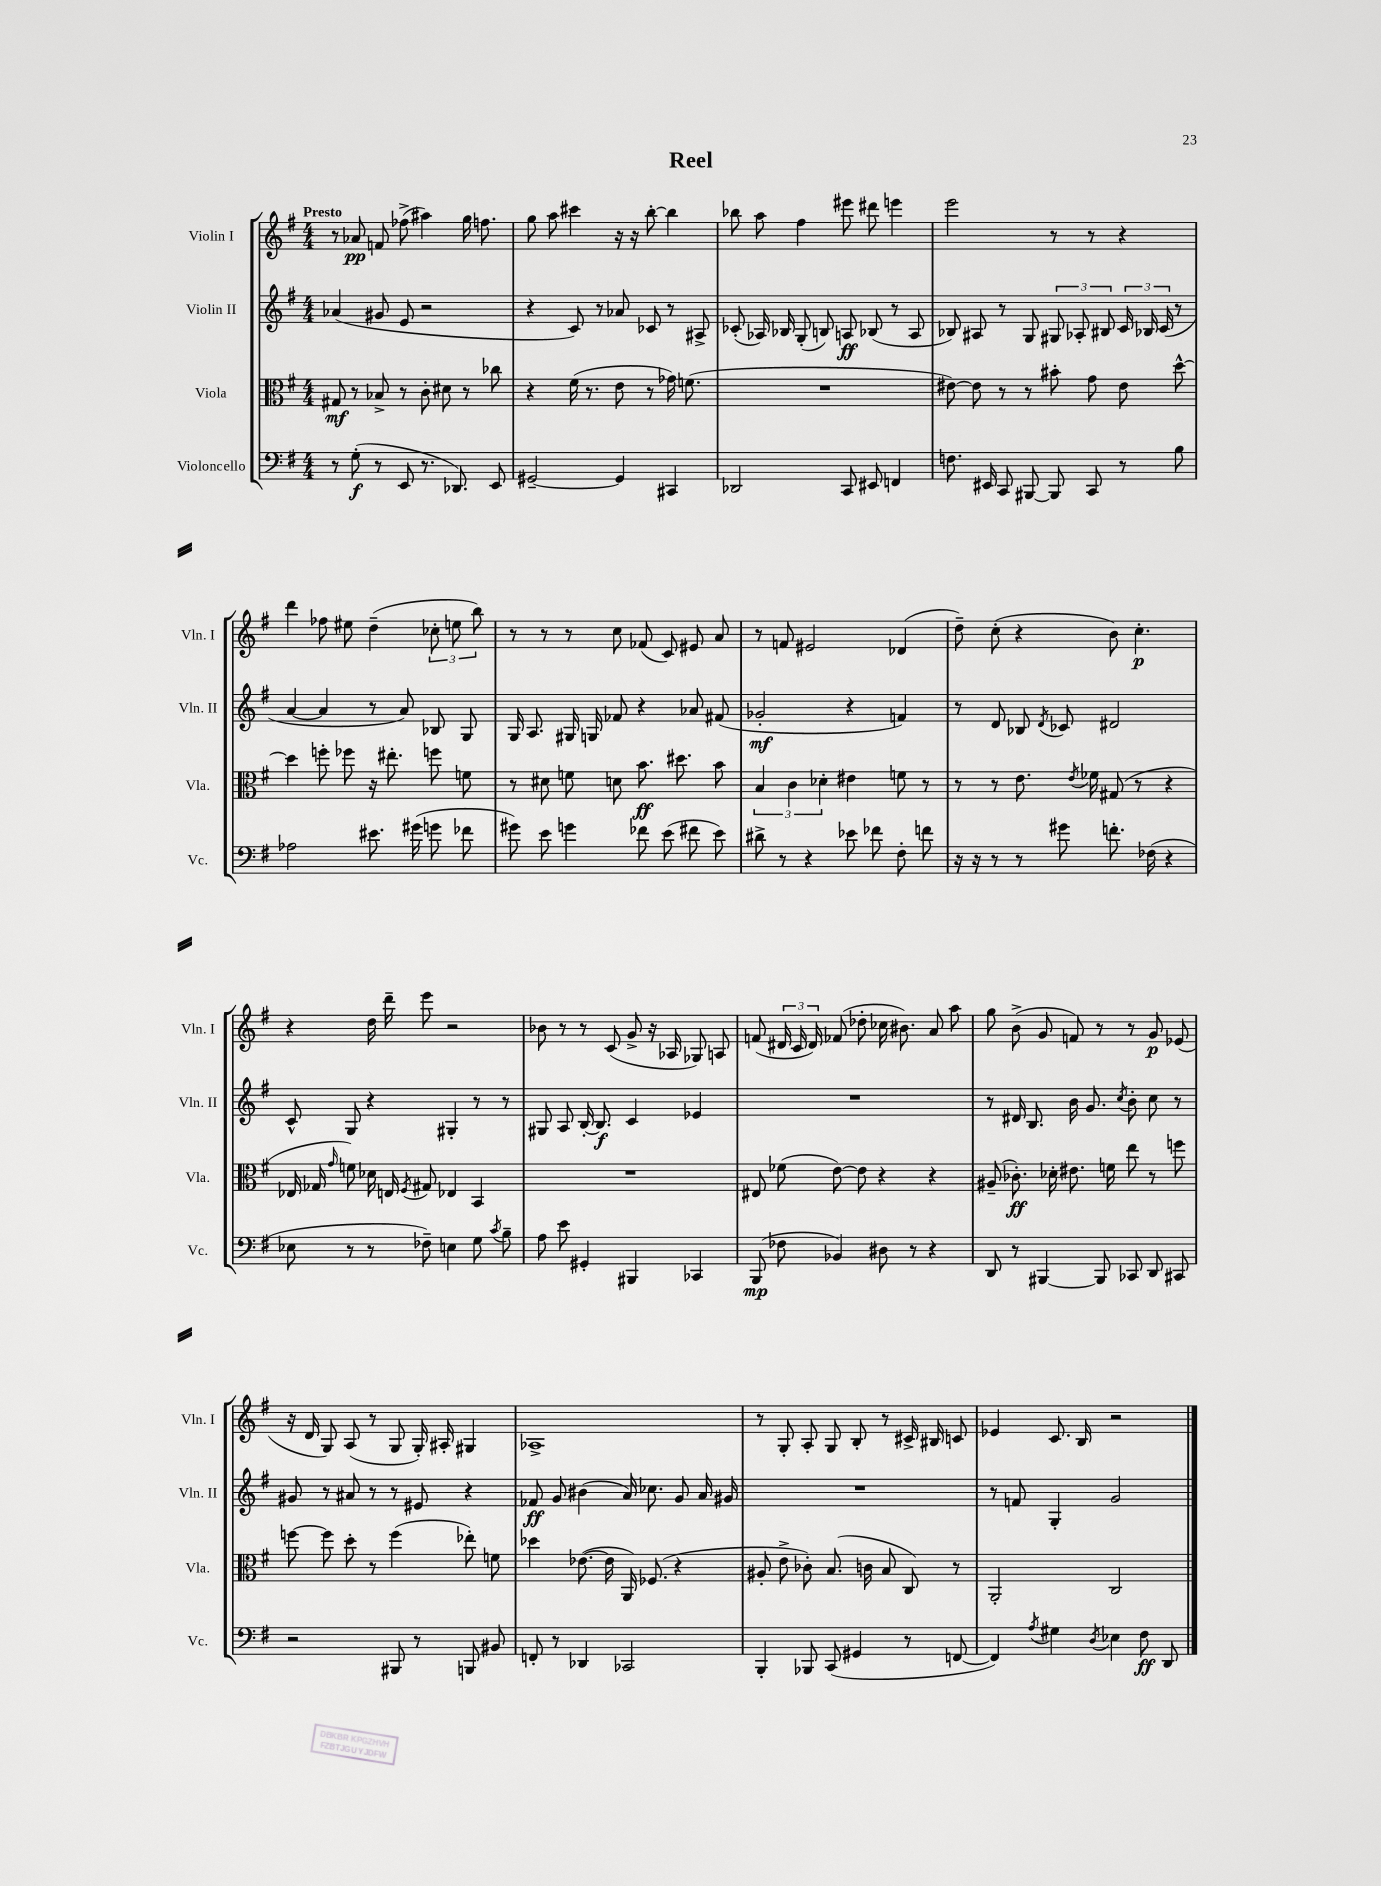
\header { title = "Reel" }
<<
\new StaffGroup <<
\new Staff = "s0" \with { instrumentName = "Violin I" shortInstrumentName = "Vln. I" } {
    \clef treble \key g \major \numericTimeSignature \time 4/4 \tempo "Presto"
    \autoBeamOff r8 aes'8\pp f'8 fes''8->( ais''4) g''16 f''8. |
    g''8 a''8 cis'''4 r16 r16 b''8~-. b''4 |
    bes''8 a''8 fis''4 eis'''8 dis'''8 e'''4 |
    e'''2 r8 r8 r4 |
    d'''4 fes''8 eis''8 d''4--( \tuplet 3/2 { ces''8-. e''8 b''8) } |
    r8 r8 r8 c''8 fes'8( c'8) eis'8 a'8 |
    r8 f'8 eis'2 des'4( |
    d''8--) c''8-.( r4 b'8) c''4.-.\p |
    r4 d''16 d'''16-- e'''8 r2 |
    bes'8 r8 r8 c'8( g'8-> r16 aes16 ges8) a8 |
    f'8( \tuplet 3/2 { dis'16 c'16 dis'16) } fes'8( des''8-. ces''16 bis'8.) a'8 a''8 |
    g''8 b'8->( g'8 f'8) r8 r8 g'8\p ees'8( |
    r16 d'16 g8) a8( r8 g8 g16-.) ais16-. gis4 |
    aes1-> |
    r8 g8-. a8-. g8 b8-. r8 cis'16-> bis16 c'8 |
    ees'4 c'8. b16 r2 \bar "|." |
}
\new Staff = "s1" \with { instrumentName = "Violin II" shortInstrumentName = "Vln. II" } {
    \clef treble \key g \major \numericTimeSignature \time 4/4
    \autoBeamOff aes'4( gis'8 e'8 r2 |
    r4 c'8) r8 aes'8 ces'8 r8 ais8-> |
    ces'8-.( aes16) bes16 g8-.( b8) a8\ff bes8( r8 a8 |
    bes8) ais8 r8 g8 \tuplet 3/2 { gis8 aes8-. bis8 } \tuplet 3/2 { c'16 bes16 c'16( } r8 |
    a'4~ a'4 r8 a'8) bes8 g8 |
    g16 a8. gis16 g16 fes'8 r4 aes'8 fis'8( |
    ges'2-.\mf r4 f'4) |
    r8 d'8 bes8 \acciaccatura { d'8 } ces'8 dis'2 |
    c'8-^ g8 r4 gis4-. r8 r8 |
    gis8 a8 b16~-. b8.\f c'4 ees'4 |
    R1 |
    r8 dis'16 b8. b'16 g'8. \acciaccatura { c''8 } b'8-. c''8 r8 |
    gis'8 r8 ais'8 r8 r8 eis'8 r4 |
    fes'8\ff g'8 bis'4( a'16) ces''8. g'8 a'16 gis'16 |
    R1 |
    r8 f'8 g4-. g'2 \bar "|." |
}
\new Staff = "s2" \with { instrumentName = "Viola" shortInstrumentName = "Vla." } {
    \clef alto \key g \major \numericTimeSignature \time 4/4
    \autoBeamOff gis8\mf r8 bes8-> r8 c'8-. dis'8 r8 ces''8 |
    r4 fis'16( r8. e'8 r8 ges'16) f'8.( |
    R1 |
    eis'8~) eis'8 r8 r8 bis'8-. g'8 eis'8 d''8~-^ |
    d''4 f''8-. fes''8 r16 eis''8.-. f''8 f'8 |
    r8 dis'8 f'8 d'8 b'8.\ff dis''8. b'8 |
    \tuplet 3/2 { b4 c'4 des'4-. } eis'4 f'8 r8 |
    r8 r8 e'8. \acciaccatura { e'8 } fes'16 gis8( r8 r4 |
    ees16 ges16 \grace { g'16 } f'8) des'16 e16 \acciaccatura { fis8 } gis8 ees4 b,4 |
    R1 |
    eis8 fes'8( e'8~) e'8 r4 r4 |
    ais8--( ces'8.-.\ff) des'16-. eis'8. f'16 e''8 r8 f''8 |
    f''8~ f''8 d''8-. r8 f''4( ees''8-.) f'8 |
    des''4 ees'8.~( ees'16 a,16) fes8.( r4 |
    ais8-. e'8-> ces'8-.) b8.( c'16 b8 c8) r8 |
    a,2-. c2 \bar "|." |
}
\new Staff = "s3" \with { instrumentName = "Violoncello" shortInstrumentName = "Vc." } {
    \clef bass \key g \major \numericTimeSignature \time 4/4
    \autoBeamOff r8 g8-.\f( r8 e,8 r8. des,8.) e,8 |
    gis,2~-- gis,4 cis,4 |
    des,2 c,8 eis,8 f,4 |
    f8. eis,16 c,8 bis,,8~ bis,,8 c,8 r8 b8 |
    aes2 eis'8. gis'16( g'8 fes'8 |
    gis'8) e'8 g'4 fes'8 e'8( fis'8 e'8) |
    dis'8-> r8 r4 ees'8 fes'8 fis8-. f'8 |
    r16 r16 r8 r8 gis'8 f'8.-. fes16( r4 |
    ees8 r8 r8 fes8--) e4 g8 \acciaccatura { c'8 } b8-- |
    a8 e'8 gis,4-. bis,,4 ces,4 |
    b,,8\mp( fes8 bes,4) dis8 r8 r4 |
    d,8 r8 bis,,4~ bis,,8 ces,8 d,8 cis,8 |
    r2 bis,,8 r8 b,,8 bis,8 |
    f,8-. r8 des,4 ces,2 |
    b,,4-. bes,,8 c,8( gis,4 r8 f,8~ |
    f,4) \acciaccatura { a8 } gis4 \acciaccatura { d8 } ees4 fis8\ff d,8 \bar "|." |
}
>>
>>
\layout { \context { \Score \remove "Bar_number_engraver" } }
